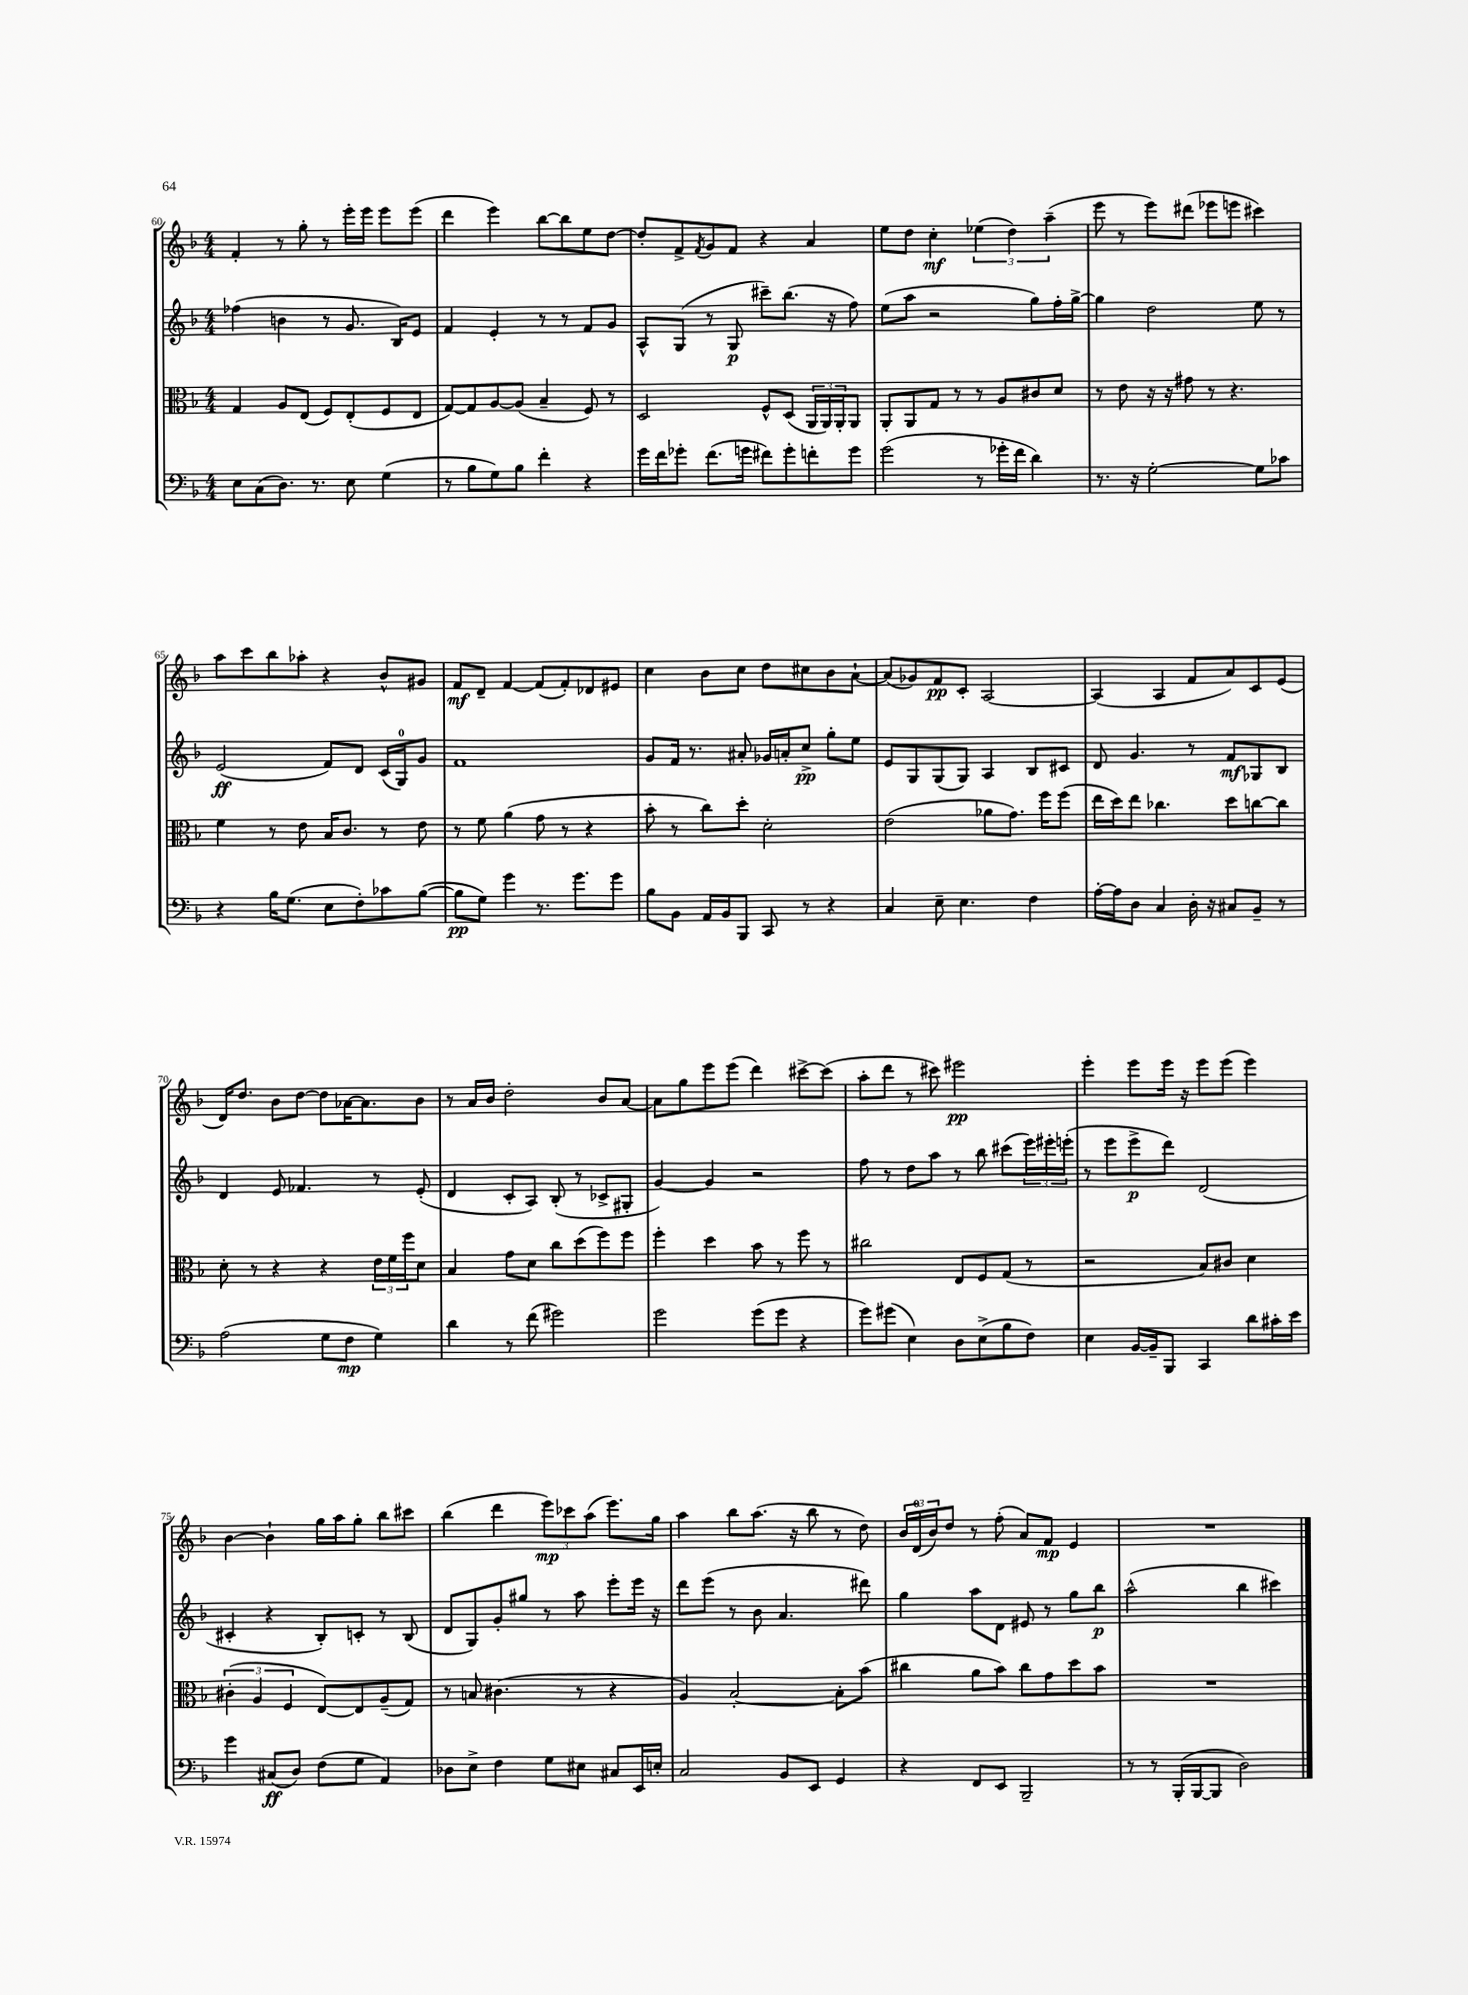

**kern	**dynam	**kern	**kern	**dynam	**kern	**dynam
*part4	*part4	*part3	*part2	*part2	*part1	*part1
*staff4	*staff4	*staff3	*staff2	*staff2	*staff1	*staff1
*clefF4	*	*clefC3	*clefG2	*	*clefG2	*
*k[b-]	*	*k[b-]	*k[b-]	*	*k[b-]	*
*M4/4	*	*M4/4	*M4/4	*	*M4/4	*
=60	=60	=60	=60	=60	=60	=60
8E\L	.	4G/	(4ff-X\	.	4f'/	.
(8C\	.	.	.	.	.	.
8.D\J)	.	8A/L	4bn\	.	8r	.
.	.	(8E/J	.	.	8gg'\	.
8.r	.	.	.	.	.	.
.	.	8F/L)	8r	.	8r	.
8E\	.	(8E'/	8.g/	.	16eee'\LL	.
.	.	.	.	.	16eee\JJ	.
(4G\	.	8F/	.	.	8eee\L	.
.	.	.	16B-/KL)	.	.	.
.	.	8E/J	8e/J	.	(8eee\J	.
=61	=61	=61	=61	=61	=61	=61
8r	.	[8G/L)	4f/	.	4ddd\	.
8B-\L	.	8G/]	.	.	.	.
8G\)	.	[8A/	4e'/	.	4eee\)	.
8B-\J	.	(8A/J]	.	.	.	.
4f'\	.	4B-~/	8r	.	[8bb-\L	.
.	.	.	8r	.	8bb-\]	.
4r	.	8F/)	8f/L	.	8ee\	.
.	.	8r	8g/J	.	[8dd\J	.
=62	=62	=62	=62	=62	=62	=62
16g\LL	.	2D/	8A^^/L	.	8dd'/L]	.
16f\J	.	.	.	.	.	.
8g-X'\J	.	.	(8G/J	.	8f^/	.
.	.	.	.	.	8qf/	.
(8.f\L	.	.	8r	.	8g/	.
.	.	.	8G/	p	8f/J	.
16gn\Jk	.	.	.	.	.	.
8f#X\L)	.	8F^^/L	8ccc#X~\L)	.	4r	.
8g'\	.	(8D/J	(8.bb-\J	.	.	.
8fn'\	.	24AA/LL	.	.	4a/	.
.	.	24AA/)	.	.	.	.
.	.	.	16r	.	.	.
.	.	24AA'/J	.	.	.	.
8g\J	.	8AA/J	8ff\)	.	.	.
=63	=63	=63	=63	=63	=63	=63
(2g\	.	8AA'/L	(8ee\L	.	8ee\L	.
.	.	8AA/	8aa\J	.	8dd\J	.
.	.	8G/J	2r	.	4cc'\	mf
.	.	8r	.	.	.	.
8r	.	8r	.	.	(6ee-X\	.
16g-X'\LL	.	8A/L	.	.	.	.
.	.	.	.	.	6dd\)	.
16f\JJ	.	.	.	.	.	.
4d\)	.	8c#X/	8gg\L)	.	.	.
.	.	.	.	.	(6aa~\	.
.	.	8d/J	16ff'\L	.	.	.
.	.	.	[16gg^\JJ	.	.	.
=64	=64	=64	=64	=64	=64	=64
8.r	.	8r	4gg\]	.	8eee\	.
.	.	8e\	.	.	8r	.
16r	.	.	.	.	.	.
[2G'\	.	16r	2dd\	.	8eee\L)	.
.	.	16r	.	.	.	.
.	.	8g#X\	.	.	(8ddd#X\J	.
.	.	8r	.	.	8eee-X\L	.
.	.	4.r	.	.	8eeen\J	.
8G\L]	.	.	8ee\	.	4ccc#X\)	.
8c-X\J	.	.	8r	.	.	.
!!LO:LB:g=z
=65	=65	=65	=65	=65	=65	=65
4r	.	4f\	(2e/	ff	8aa\L	.
.	.	.	.	.	8ccc\	.
16B-\KL	.	8r	.	.	8bb-\	.
(8.G\J	.	.	.	.	.	.
.	.	8e\	.	.	8aa-X'\J	.
8E\L	.	16B-/KL	8f/L)	.	4r	.
.	.	8.c/J	.	.	.	.
8F'\)	.	.	8d/J	.	.	.
8c-X\	.	8r	(16c/LL	.	8b-^^/L	.
.	.	.	16G/J)	.	.	.
([8B-\J	.	8e\	8g/J	.	8g#X/J	.
=66	=66	=66	=66	=66	=66	=66
8B-\L]	pp	8r	1f	.	8f/L	mf
8G\J)	.	8f\	.	.	8d~/J	.
4g\	.	(4a\	.	.	[4f/	.
8.r	.	8g\	.	.	(8f/L]	.
.	.	8r	.	.	8f'/)	.
8.g\L	.	.	.	.	.	.
.	.	4r	.	.	8d-X/	.
8g\J	.	.	.	.	8e#X/J	.
=67	=67	=67	=67	=67	=67	=67
8B-\L	.	8b-'\	8g/L	.	4cc\	.
8BB-\J	.	8r	16f/Jk	.	.	.
.	.	.	8.r	.	.	.
16AA/LL	.	8cc\L)	.	.	8b-\L	.
16BB-/J	.	.	.	.	.	.
8BBB-/J	.	8dd'\J	8a#X'/	.	8cc\J	.
8CC/	.	2d'\	16g-X/LL	.	8dd\L	.
.	.	.	16an'/J	.	.	.
8r	.	.	8cc^/J	pp	8cc#X\	.
4r	.	.	8gg'\L	.	8b-\	.
.	.	.	8ee\J	.	[8a`\J	.
=68	=68	=68	=68	=68	=68	=68
4C/	.	(2e\	8e/L	.	(8a/L]	.
.	.	.	8G/	.	8g-X/)	.
8E~\	.	.	(8G/	.	8f/	pp
4.E\	.	.	8G/J)	.	8c'/J	.
.	.	8a-X\L	4A/	.	[2A/	.
.	.	8.g\J)	.	.	.	.
4F\	.	.	8B-/L	.	.	.
.	.	16ff\KL	.	.	.	.
.	.	(8ff\J	8c#X/J	.	.	.
=69	=69	=69	=69	=69	=69	=69
[16A'\LL	.	16ee\LL	8d/	.	(4A/]	.
16A\J]	.	16dd\J)	.	.	.	.
8D\J	.	8ee\J	4.g/	.	.	.
4C/	.	4.cc-X\	.	.	4A/	.
16D'\	.	.	8r	.	8f/L	.
16r	.	.	.	.	.	.
8C#X/L	.	8dd\L	8f/L	mf	8a/)	.
8BB-~/J	.	[8ccn\	8G-X/	.	8c/	.
8r	.	8cc\J]	8B-/J	.	(8e/J	.
!!LO:LB:g=z
=70	=70	=70	=70	=70	=70	=70
(2A\	.	8d'\	4d/	.	16d/KL)	.
.	.	.	.	.	8.dd/J	.
.	.	8r	.	.	.	.
.	.	4r	8e/	.	8b-\L	.
.	.	.	4.f-X/	.	[8dd\J	.
8G\L	.	4r	.	.	8dd\L]	.
8F\J	mp	.	.	.	[16a-X\K	.
.	.	.	.	.	8.a-\]	.
4G\)	.	24e\LL	8r	.	.	.
.	.	24f\	.	.	.	.
.	.	24ff\J	.	.	.	.
.	.	8d\J	(8e'/	.	8b-\J	.
=71	=71	=71	=71	=71	=71	=71
4d\	.	4B-/	4d/	.	8r	.
.	.	.	.	.	16a/LL	.
.	.	.	.	.	16b-/JJ	.
8r	.	8g\L	8c'/L	.	2dd'\	.
(8f\	.	8d\J	8A/J)	.	.	.
2g#X\)	.	8cc\L	(8B-'/	.	.	.
.	.	(8dd\	8r	.	.	.
.	.	8ff\)	8c-X^/L	.	8b-/L	.
.	.	8ff\J	8G#X'/J	.	[8a/J	.
=72	=72	=72	=72	=72	=72	=72
2g\	.	4ff'\	[4g/)	.	8a\L]	.
.	.	.	.	.	8gg\	.
.	.	4dd\	4g/]	.	8eee\	.
.	.	.	.	.	(8eee\J	.
(8g\L	.	8b-\	2r	.	4ddd\)	.
8g\J	.	8r	.	.	.	.
4r	.	8ff\	.	.	[8ccc#X^\L	.
.	.	8r	.	.	(8ccc#\J]	.
=73	=73	=73	=73	=73	=73	=73
8g\L)	.	2cc#X\	8ff\	.	8aa'\L	.
(8g#X\J	.	.	8r	.	8ddd\J	.
4E\)	.	.	8dd\L	.	8r	.
.	.	.	8aa\J	.	8ccc#X\)	.
8D\L	.	8E/L	8r	.	2eee#X\	pp
(8E^\	.	8F/	8bb-\	.	.	.
8B-\	.	(8G/J	(8ccc#X\L	.	.	.
8F\J)	.	8r	24eee\L)	.	.	.
.	.	.	24eee#X'\	.	.	.
.	.	.	(24eeen'\JJ	.	.	.
=74	=74	=74	=74	=74	=74	=74
4E\	.	2r	8r	.	4eee'\	.
.	.	.	8eee\L	.	.	.
[16BB-/LL	.	.	8eee^\	p	8eee\L	.
16BB-~/J]	.	.	.	.	.	.
8BBB-/J	.	.	8ddd\J)	.	16eee\Jk	.
.	.	.	.	.	16r	.
4CC/	.	8B-/L)	(2d/	.	8eee\L	.
.	.	8c#X/J	.	.	(8eee\J	.
8d\L	.	4d\	.	.	4eee\)	.
16c#X'\L	.	.	.	.	.	.
16e\JJ	.	.	.	.	.	.
!!LO:LB:g=z
=75	=75	=75	=75	=75	=75	=75
4g\	.	(6c#X'\	4c#X'/	.	[4b-\	.
.	.	6A/	.	.	.	.
(8C#X/L	ff	.	4r	.	4b-`\]	.
.	.	6F/	.	.	.	.
8D/J)	.	.	.	.	.	.
(8F\L	.	[8E/L)	8B-'/L)	.	16gg\LL	.
.	.	.	.	.	16aa\J	.
8G\J	.	8E/]	8cn'/J	.	8gg'\J	.
4AA/)	.	(8A~/	8r	.	8bb-\L	.
.	.	8G/J)	(8B-/	.	8ccc#X\J	.
=76	=76	=76	=76	=76	=76	=76
8D-X\L	.	8r	8d/L	.	(4bb-\	.
8E^\J	.	8Bn/	8G/)	.	.	.
4F\	.	(4.c#X\	8g'/	.	4ddd\	.
.	.	.	8gg#X/J	.	.	.
8G\L	.	.	8r	.	12eee\L)	mp
.	.	.	.	.	12ccc-X\	.
8E#X\J	.	8r	8aa\	.	.	.
.	.	.	.	.	(12aa\J	.
8C#X/L	.	4r	8eee'\L	.	8.eee\L)	.
16EE/L	.	.	16eee\Jk	.	.	.
16En'/JJ	.	.	16r	.	16gg\Jk	.
=77	=77	=77	=77	=77	=77	=77
2C/	.	4A/)	8ddd\L	.	4aa\	.
.	.	.	(8eee\J	.	.	.
.	.	[2B-'/	8r	.	8bb-\L	.
.	.	.	8b-\	.	(8.aa\J	.
8BB-/L	.	.	4.a/	.	.	.
.	.	.	.	.	16r	.
8EE/J	.	.	.	.	8bb-\	.
4GG/	.	8B-'\L]	.	.	8r	.
.	.	(8b-\J	8ddd#X\)	.	8dd\)	.
=78	=78	=78	=78	=78	=78	=78
4r	.	4cc#X\	4gg\	.	24b-/LL	.
.	.	.	.	.	(24d/	.
.	.	.	.	.	24b-/J)	.
.	.	.	.	.	8dd/J	.
8FF/L	.	8a\L	8aa\L	.	8r	.
8EE/J	.	8b-\J)	8d\J	.	(8ff'\	.
2BBB-~/	.	8cc#\L	8e#X/	.	8a/L)	.
.	.	8g\	8r	.	8f/J	mp
.	.	8dd\	8gg\L	.	4e/	.
.	.	8b-\J	8bb-\J	p	.	.
=79	=79	=79	=79	=79	=79	=79
8r	.	1r	(2aa^^\	.	1r	.
8r	.	.	.	.	.	.
(16BBB-'/LL	.	.	.	.	.	.
[16BBB-/J	.	.	.	.	.	.
8BBB-/J]	.	.	.	.	.	.
2D\)	.	.	4bb-\	.	.	.
.	.	.	4ccc#X\)	.	.	.
==	==	==	==	==	==	==
*-	*-	*-	*-	*-	*-	*-
